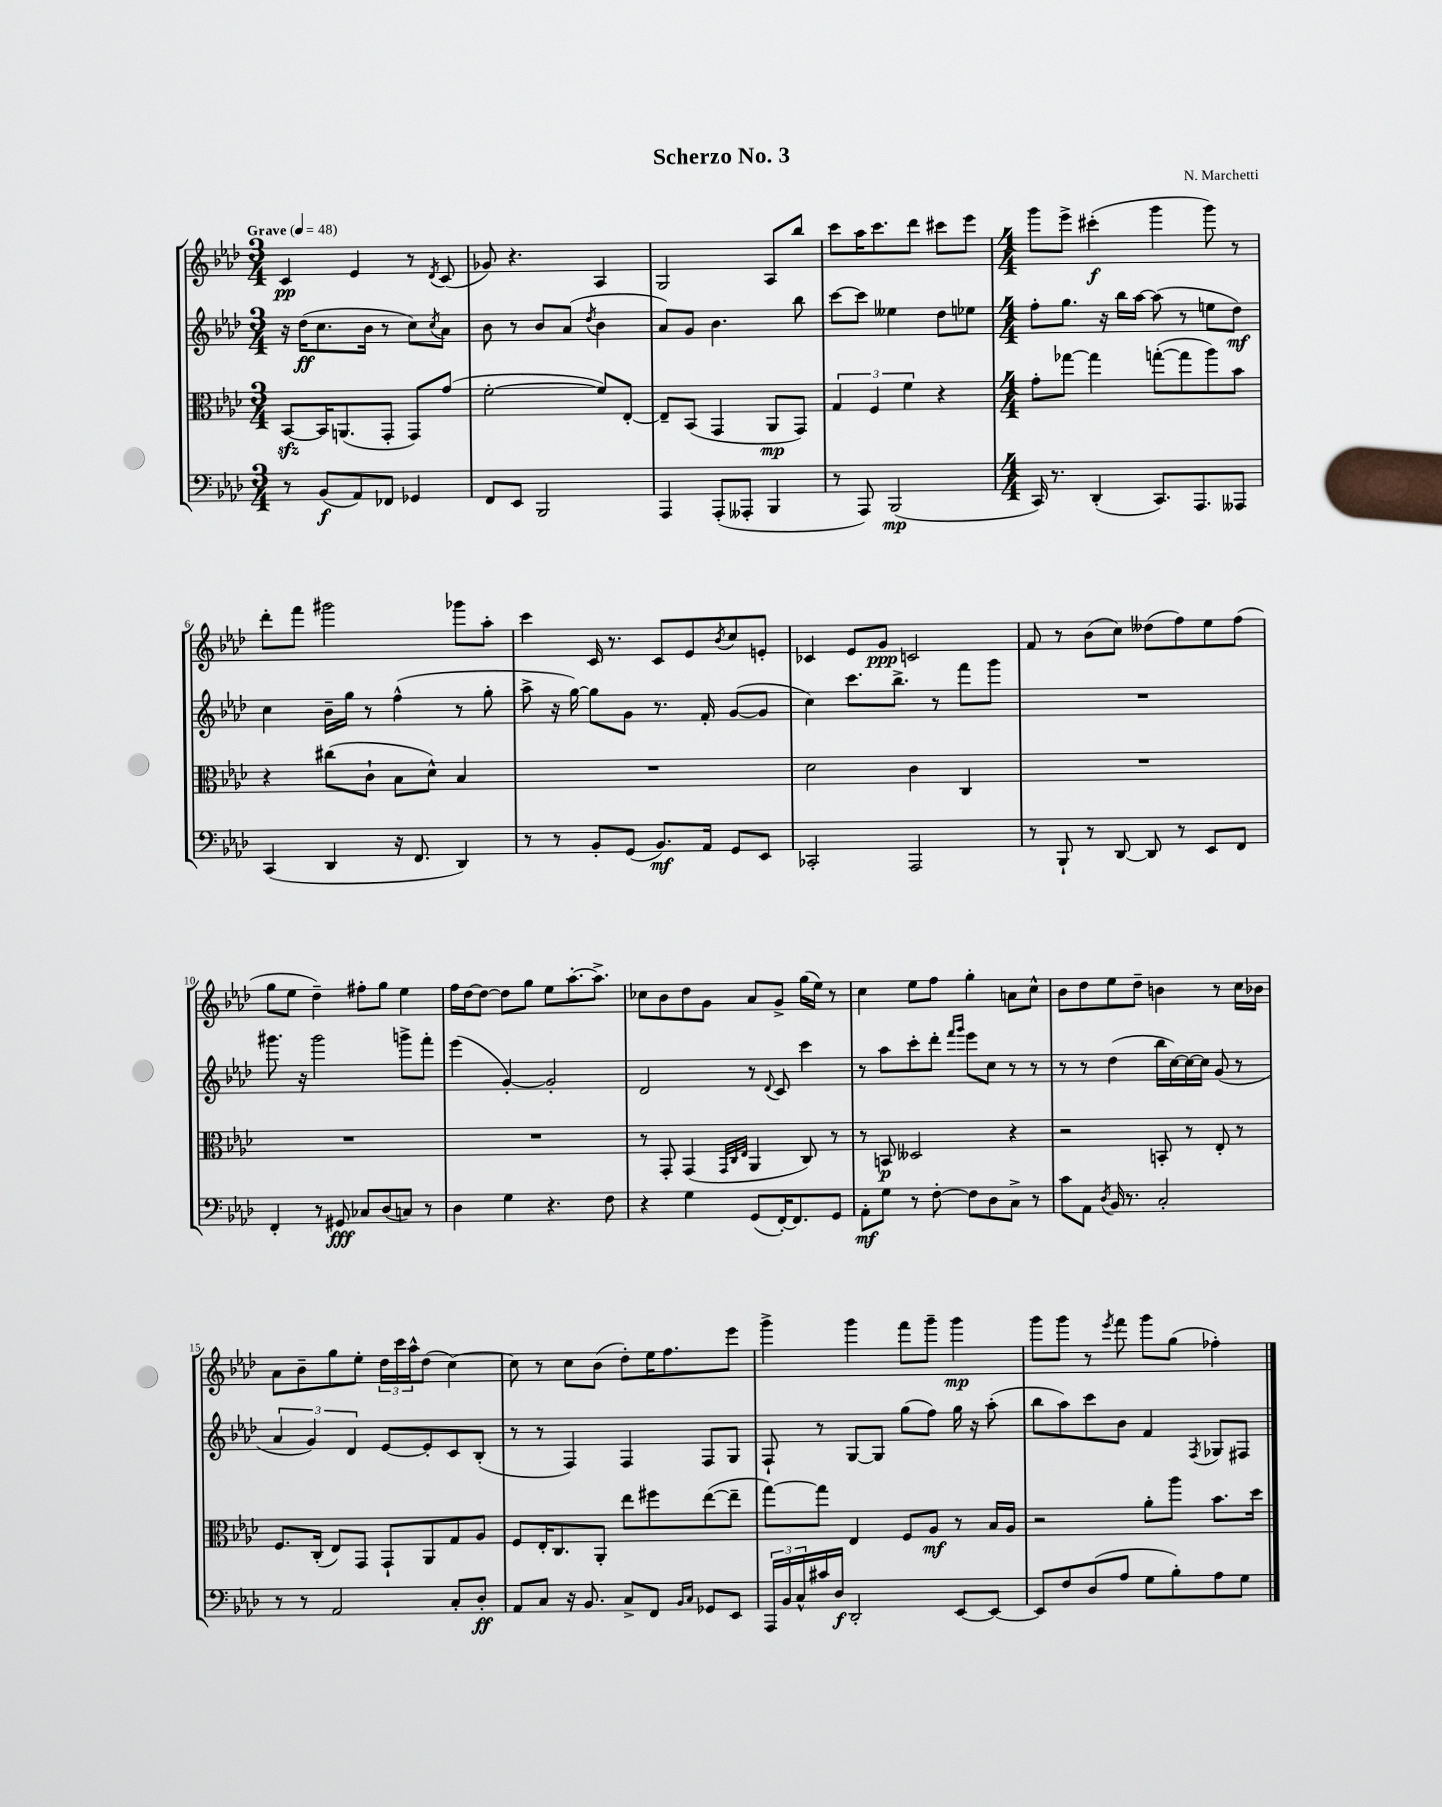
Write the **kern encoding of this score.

**kern	**kern	**kern	**kern
*staff4	*staff3	*staff2	*staff1
*clefF4	*clefC3	*clefG2	*clefG2
*k[b-e-a-d-]	*k[b-e-a-d-]	*k[b-e-a-d-]	*k[b-e-a-d-]
*M3/4	*M3/4	*M3/4	*M3/4
*MM48	*MM48	*MM48	*MM48
8r	[8BB-	16r	4c
.	.	(16dd-	.
(8BB-	16BB-]	8.cc	.
.	(8.AA	.	.
8AA-)	.	.	4e-
.	.	16b-	.
8FF-	8GG'	8r	.
4GG-	8GG)	8cc)	8r
.	.	8qcc	8qd-
.	(8g	8a-	(8c
=	=	=	=
8FF	[2f'	8b-	8g-)
8EE-	.	8r	4.r
2BBB-	.	8b-	.
.	.	(8a-	.
.	.	8qdd-	.
.	8f])	4b-	4A-
.	[8E-'	.	.
=	=	=	=
4AAA-	8E-~]	8a-)	2G
.	(8BB-	8g	.
(8AAA-'	4GG	4.b-	.
8AAA--'	.	.	.
4BBB-	8AA-	.	8A-
.	8GG)	8bb-	8bb-
=	=	=	=
8r	6G	[8ccc	8ccc
8AAA-)	.	8ccc]	16aa-
.	6F	.	.
.	.	.	8.ccc
(2BBB-	.	4ee--	.
.	6f	.	.
.	.	.	8ddd-
.	4r	8dd-	8ccc#
.	.	8ee-	8eee-
=	=	=	=
*M4/4	*M4/4	*M4/4	*M4/4
16CC)	8g'	8ff'	8ggg
8.r	.	.	.
.	[8gg-	8.gg	8eee-^
(4DD-'	4gg-]	.	(4ccc#'
.	.	16r	.
.	.	16bb-	.
.	.	[16aa-	.
8.CC)	([8gg'	(8aa-]	4ggg
.	8gg]	8r	.
8.AAA-	.	.	.
.	8aa-)	8ee	8ggg)
8AAA--	8b-	8dd-)	8r
=	=	=	=
(4CC	4r	4cc	8ddd-'
.	.	.	8fff
4DD-	(8cc#	16b-~	2ggg#
.	.	16gg	.
.	8c`	8r	.
16r	8B-	(4ff^^	.
8.FF	.	.	.
.	8d-^^)	.	.
4DD-)	4B-	8r	8ggg-
.	.	8gg'	8aa-'
=	=	=	=
8r	1r	8aa-^	4ccc
8r	.	16r	.
.	.	[16gg)	.
8BB-'	.	8gg]	16c
.	.	.	8.r
(8GG	.	8g	.
8.BB-)	.	8.r	8c
.	.	.	8e-
16AA-	.	16f'	.
.	.	.	8qb-
8GG	.	([8g	8cc
8EE-	.	8g]	8e'
=	=	=	=
2CC-'	2d-	4cc)	4c-
.	.	8.ccc	8e-
.	.	.	8g
.	.	8.bb-^	.
2AAA-	4c	.	2c
.	.	8r	.
.	4C	8fff	.
.	.	8ggg	.
=	=	=	=
8r	1r	1r	8f
8BBB-`	.	.	8r
8r	.	.	(8b-
[8DD-	.	.	8cc)
8DD-]	.	.	(8dd--
8r	.	.	8ff)
8EE-	.	.	8ee-
8FF	.	.	(8ff
=	=	=	=
4FF'	1r	8.ggg#	8gg
.	.	.	8ee-
.	.	16r	.
8r	.	2ggg#	4dd-~)
8GG#	.	.	.
8C-	.	.	8ff#'
(8D-	.	.	8gg
8C)	.	8ggg^	4ee-
8r	.	8fff'	.
=	=	=	=
4D-	1r	(4eee-	16ff
.	.	.	[16dd-
.	.	.	8dd-_
4G	.	[4g')	8dd-]
.	.	.	8gg
4.r	.	2g']	8ee-
.	.	.	[8.aa-'
.	.	.	8.aa-^]
8F	.	.	.
=	=	=	=
4r	8r	2d-	8cc-
.	8GG'	.	8b-
4G	(4GG	.	8dd-
.	.	.	8g
.	32qqGG	.	.
.	32qqC	.	.
.	32qqE-	.	.
(8GG	4AA-	8r	8a-
.	.	8qqd-	.
[16FF')	.	8c	8g^
8.FF]	.	.	.
.	8C)	4ccc	(16gg
.	.	.	16ee-)
8GG	8r	.	8r
=	=	=	=
8AA-'	8r	8r	4cc
8G	8BB	8aa-	.
8r	2D--	8ccc'	8ee-
[8F'	.	8ddd-'	8ff
.	.	16qqfff	.
.	.	16qqggg	.
8F]	.	8eee-	4gg'
8D-	.	8cc	.
8C^	4r	8r	8a
8r	.	8r	8cc^^
=	=	=	=
8c	2r	8r	8b-
8AA-	.	8r	8dd-
8qD-	.	.	.
16BB-	.	(4dd-	8ee-
8.r	.	.	.
.	.	.	8dd-~
2C'	8BB'	16bb-	4b
.	.	[16cc)	.
.	8r	16cc_	.
.	.	16cc]	.
.	8E-'	(8g	8r
.	8r	8r	16cc
.	.	.	16b-
=	=	=	=
8r	8.F	6a-	8a-
8r	.	.	8b-~
.	.	6g)	.
.	(16C'	.	.
2AA-	8E-)	.	8gg
.	.	6d-	.
.	8GG	.	8ee-'
.	8GG`	[8e-	24dd-
.	.	.	24ccc
.	.	.	24aa-^^
.	8AA-	8e-']	(8dd-
8C'	8G	8c	[4cc)
8D-'	8A-	(8B-'	.
=	=	=	=
8AA-	8F	8r	8cc]
8C	16E-'	8r	8r
.	8.C	.	.
16r	.	4F)	8cc
8.BB-	.	.	.
.	8AA-'	.	(8b-
8C^	8ee-	4F	8dd-')
8FF	8ff#	.	16ee-
.	.	.	8.ff
16qqBB-	.	.	.
16qqC	.	.	.
8GG-	([8ee-	8F	.
8EE-	8ee-~]	8G	8eee-
=	=	=	=
24AAA-	[8gg)	8F`	4ggg^
24BB-	.	.	.
24C^^	.	.	.
16c#	8gg]	8r	.
16D-	.	.	.
2DD-'	4E-	[8G	4ggg
.	.	8G]	.
.	8F	(8gg	8fff
.	8A-	8ff)	8ggg~
[8EE-	8r	16gg	4ggg
.	.	16r	.
8EE-_	16B-	(8aa-'	.
.	16A-	.	.
=	=	=	=
8EE-]	2r	8bb-	8ggg
8F	.	8aa-)	8ggg
(8D-	.	8ccc	8r
.	.	.	8qeee-
8A-	.	8b-	8fff
8G	8a-'	4f	8ggg
8B-')	8aa-	.	(8gg
.	.	8qF	.
8A-	8.b-	8G-	4ff-')
8G	.	8F#	.
.	16dd-	.	.
==	==	==	==
*-	*-	*-	*-
